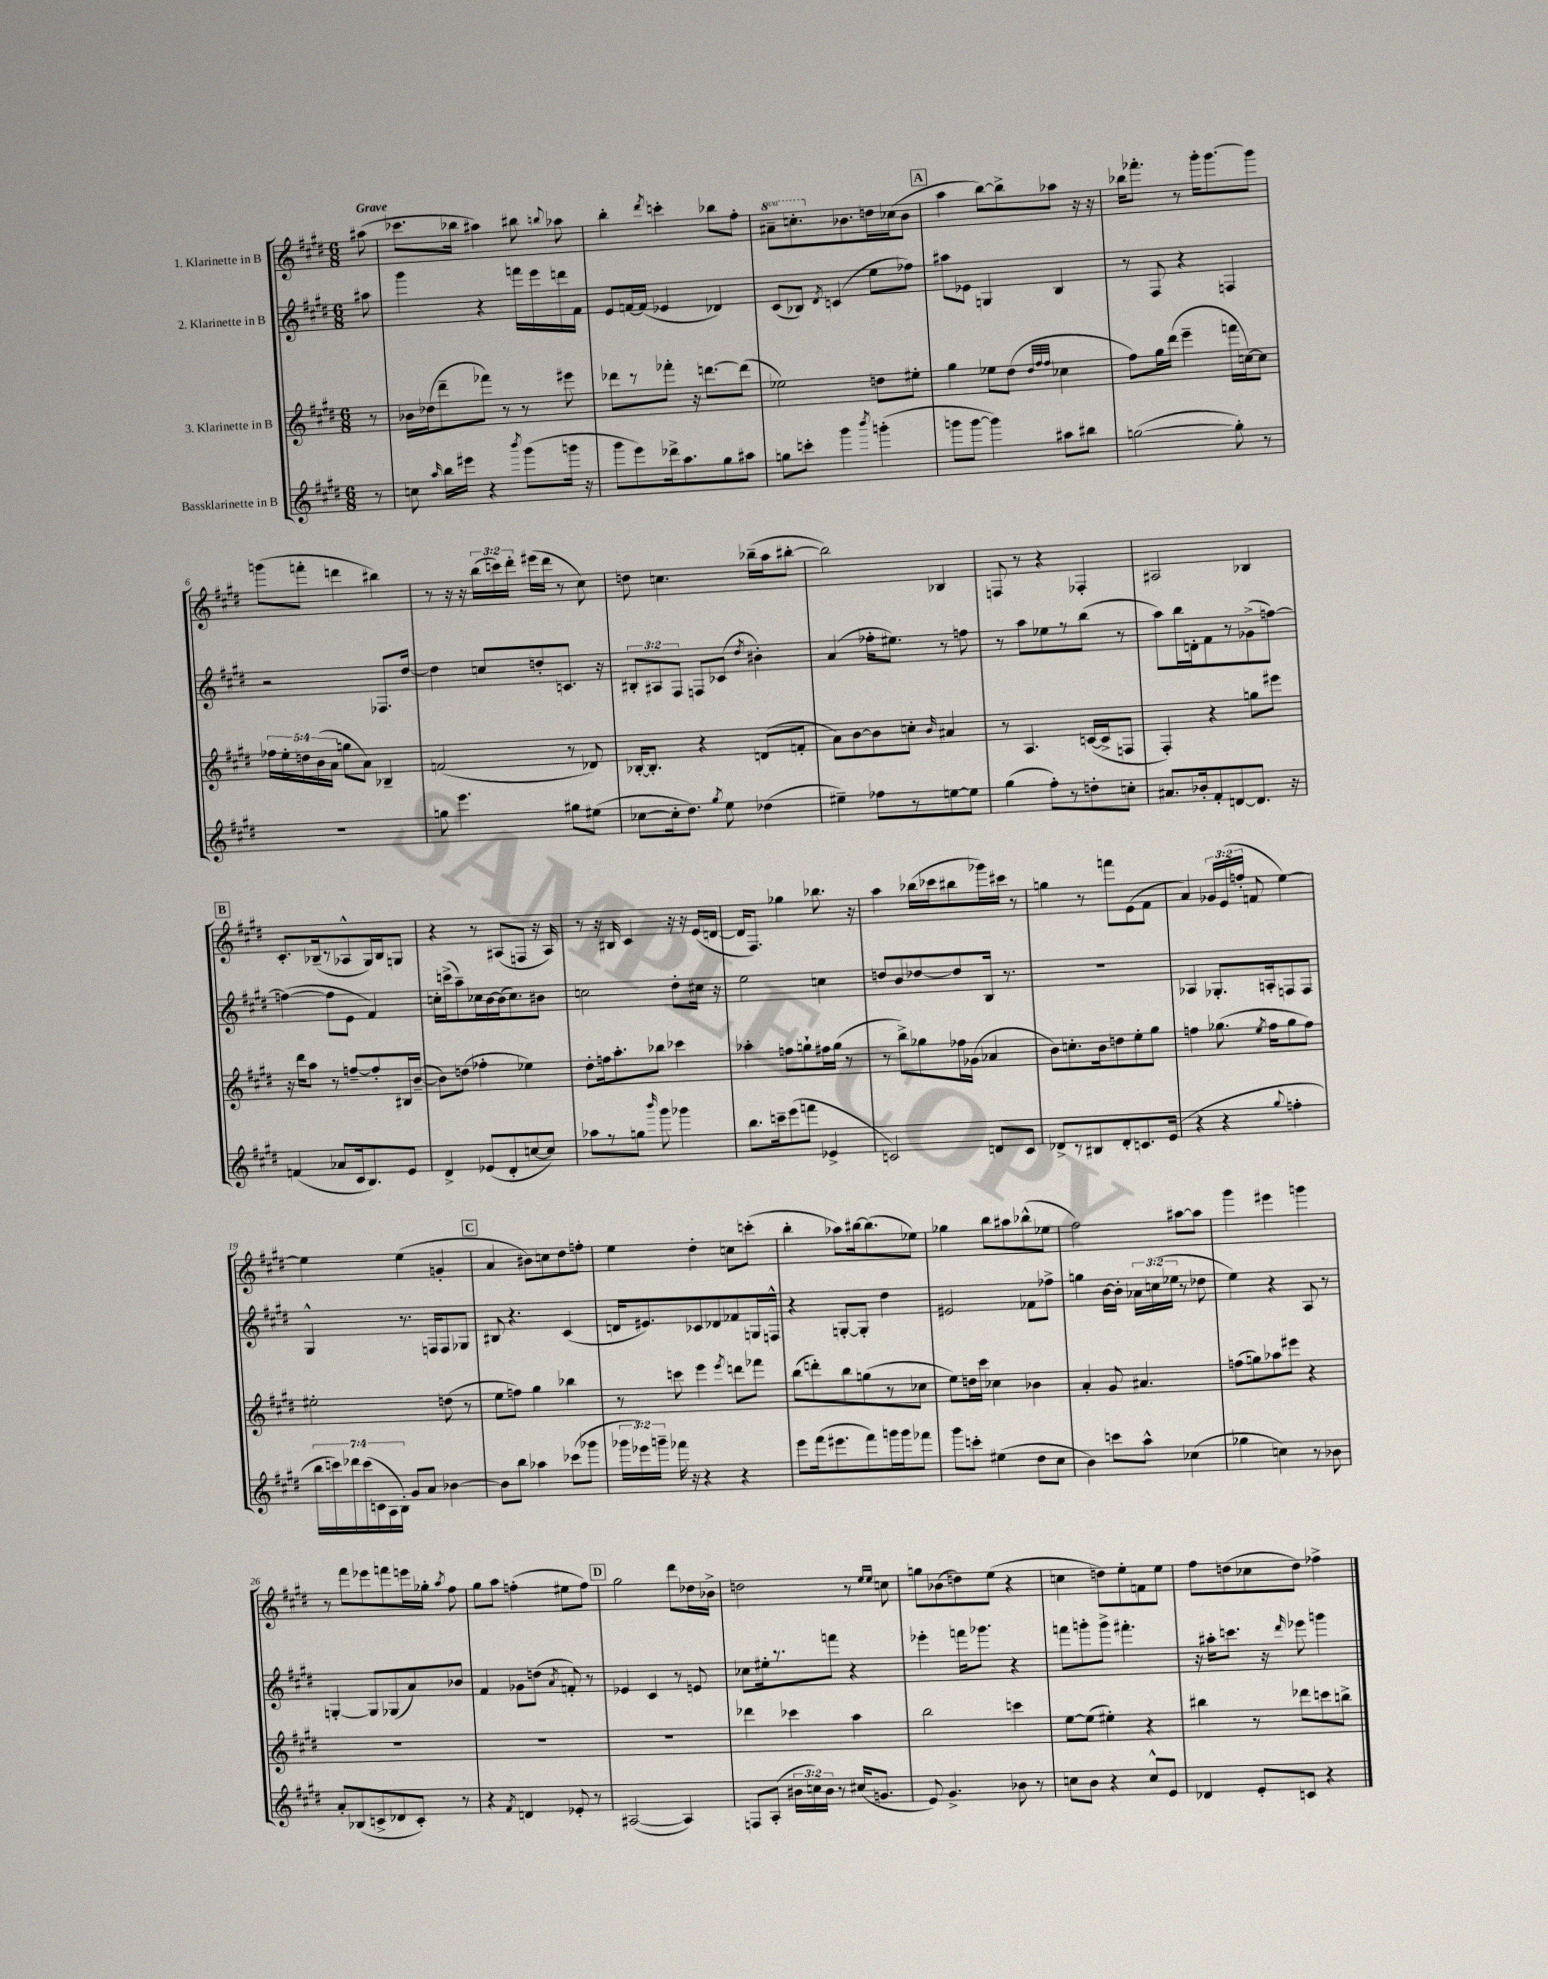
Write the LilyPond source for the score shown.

<<
\new StaffGroup <<
\new Staff = "s0" \with { instrumentName = "1. Klarinette in B" } {
    \clef treble \key e \major \numericTimeSignature \time 6/8 \override Staff.TupletNumber.text = #tuplet-number::calc-fraction-text \set Staff.ottavationMarkups = #ottavation-simple-ordinals \partial 8 \tempo "Grave"
    \autoBeamOff ais''8( |
    ces'''8.[ bes''16] ais''4) bis''8 \appoggiatura { b''8 } aes''8 |
    b''4-. \acciaccatura { dis'''8 } c'''4-. bes''8[ fis''8]-. |
    \ottava #1 ais''8[-- c'''8.-. \ottava #0 bes'8. d''16 ces''16( bes'8] |
    \mark \markup { \box "A" } a''4 b''8[~) b''8-> aes''8] r16 r16 |
    bes''16[ fes'''8.]-. r8 gis'''16[-. gis'''8.~ gis'''8] |
    g'''8[( f'''8]-. d'''4 bis''4) |
    r8 r16 r16 \tuplet 3/2 { b''16[( c'''16) dis'''16]-. } eis'''16[( dis'''16] r8 cis''8) |
    d''8 c''4. bes''16[--( a''16 bis''8]~-. |
    bis''2) bes4 |
    f8 r8 r4 fes4-. |
    ais2 bes4 |
    \mark \markup { \box "B" } cis'8.[-. bes16--( r8 aes8-^ gis16) bes16 g8] |
    r4 r8 ais8[( f8] r16 ais16) |
    r8 r16 bis16 cis'4 r16 r16 e'16[( d'16]~ |
    d'16[ fis8.]) ges''4 bes''8. r16 |
    a''4 bes''16[( ces'''16 bis''8 ges'''16) cis'''16] r8 |
    g''4 r8 f'''8[ e'8( fis'8] |
    a'4) \tuplet 3/2 { ges'16[ e'16( f''16]-. } f'8 e''4~) |
    e''4 e''4( g'4-. |
    \mark \markup { \box "C" } a'4 bis'8[) c''8 dis''8 f''8]-. |
    e''4 dis''4-. c''8[ c'''8]-.( |
    b''4-. aes''8[) bis''16~ bis''8.( ees''8]) |
    ges''4 b''8[ ais''8 bes''8-^( ees''8] |
    fis''2) ais''8[~ ais''8] |
    gis'''4 eis'''4 g'''4 |
    r8 fis'''8[ ees'''8 f'''8 e'''16 ges''16]-. \acciaccatura { a''8 } fis''8 |
    gis''8[ a''8] f''4-.( eis''8[ f''8]) |
    \mark \markup { \box "D" } gis''2 dis'''8[ des''16 bes'16]-> |
    d''2 r8 \grace { e''16[ e''16] } c''8 |
    g''8[ bes'8( d''8) e''8]( r4 |
    c''4 d''8[) e''8-. f'8 e''8] |
    fis''8[ d''8( ces''8 d''8]) fes''4-> \bar "|." |
}
\new Staff = "s1" \with { instrumentName = "2. Klarinette in B" } {
    \clef treble \key e \major \numericTimeSignature \time 6/8 \override Staff.TupletNumber.text = #tuplet-number::calc-fraction-text \partial 8
    \autoBeamOff ais''8 |
    gis'''4 r4 f'''16[ e'''16 d'''16 fis'16] |
    e'8[ f'16~ f'16]( ees'4 des'4) |
    cis'8[( bes8]) \acciaccatura { dis'8 } c'4( e''8[ fes''8]) |
    \mark \markup { \box "A" } ais''8[ ees'8] g4 b4 |
    r8 fis8 r4 f4 |
    r2 fes8.[ dis''16]~ |
    dis''4 c''8[ d''8-. c'8.] r16 |
    \tuplet 3/2 { bis8[-. ais8 fis8] } f8[ ces'8]( \acciaccatura { dis''8 } bis'4-.) |
    a'4( fes''16[-. eis''8.]) r8 f''8 |
    r8 a''8[ ees''8 r8 b''8]( r8 |
    a''8[) b''16 d'16-. fis'8 r8 ges'8->( f''8]~) |
    \mark \markup { \box "B" } f''4~( f''8[ e'8] fis'4) |
    c''16[-. c'''16->( a''8--) ces''16 b'16~ b'16( ces''8.) bis'8] |
    c''2 dis''8[-. cis''16] r16 |
    e''2 c''4 |
    d''8[ b'8 des''8~ des''8 b16] r8. |
    R2. |
    aes4 ges8.[-. a16-. f8 f8] |
    gis4-^ r8. f16[ f8 ges8] |
    \mark \markup { \box "C" } bis8 r4. cis'4( |
    d'16[ eis'8.) ces'8 des'8 fes'8 g16 f16]-^ |
    r4 g8[~-. g8]-. dis''4 |
    eis'2 fes'8[ fes''8]-> |
    g''4 b'16[~ b'16]-. \tuplet 3/2 { aes'16[ c''16( ees''16] } r8 des''8 |
    e''4) r4 a8 r8 |
    g4~-. g8[ ges8( a'8) bes'8] |
    fis'4 ges'8[ d''8]( \acciaccatura { a'8 } f'8-.) r8 |
    \mark \markup { \box "D" } ees'4 cis'4 r8 e'8 |
    ces''8[ eis''16-. r8. f'''8] r4 |
    ees'''4-. f'''16[ ges'''8.] r4 |
    f'''8[ g'''8-. g'''8]-> fis'''4.-. |
    r16 ais''16[-. c'''8.] r16 \grace { dis'''16 } ees'''8 g'''4 \bar "|." |
}
\new Staff = "s2" \with { instrumentName = "3. Klarinette in B" } {
    \clef treble \key e \major \numericTimeSignature \time 6/8 \override Staff.TupletNumber.text = #tuplet-number::calc-fraction-text \partial 8
    \autoBeamOff r8 |
    bes'16[ des''16( dis'''8-- fes'''8]) r8 r8 eis'''8 |
    des'''8[ r8 fes'''8]-. r16 d'''8.[~ d'''8]( |
    ees''2) d''8[ eis''8]-. |
    \mark \markup { \box "A" } gis''4 ees''8[ dis''8]( \grace { dis''32[ fis''32 fis''32] } ces''4 |
    fis''8[) gis''16 dis'''16]( e'''4-- f'''16[ c''16~) c''8] |
    \tuplet 5/4 { fes''16[ e''16-. d''16 b'16( a'16] } g''8[ a'8]) bes4-- |
    f'2( r8 des'8) |
    bes16[~-. bes8.]-. r4 d'8[( f'8]-. |
    a'8[) b'8~ b'8 c''8]-. \grace { b'16 } ais'4 |
    r8 a4. c'16[~( c'16-> f8] |
    fis4-.) r4 g''8[ eis'''8] |
    \mark \markup { \box "B" } r16 dis'''16[ a''8] r8 f''8[~-- f''8-. bis16 b'16]~--( |
    b'8[) d''8]( fes''4-. ees''4) |
    dis''8[-. f''16 a''8.-. bes''8] ces'''4 |
    aes''4-. f''8[ g''8-! fis''16 g''16]( r8 |
    r8 b''8[->) ges''8 fes''16 ges'16]( aes'4 |
    b'8[) c''8.-. b'16 d''8 e''8-. gis''8] |
    f''4 ges''8.( \acciaccatura { e''8 } f''16[ ges''8 f''8]) |
    eis''2-. d''8( r8 |
    \mark \markup { \box "C" } e''8[ f''8]) gis''4 bes''4 |
    r8 c'''8 e'''4 \acciaccatura { e'''8 } d'''8[ fes'''8] |
    b''8[( d'''8-.) b''8 g''8( r8 ces''8] |
    e''8[) d''16 cis'''16] ces''4 bes'4 |
    a'4-. gis'8 ais'4. |
    f''8[( g''8) aes''8 eis'''8] r4 |
    R2. |
    R2. |
    \mark \markup { \box "D" } R2. |
    des'''4 ces'''4 a''4 |
    b''2 c'''4 |
    e''8[~ e''8]( eis''4-.) r4 |
    bis''4 r8 des'''8[ c'''8 b''8]-> \bar "|." |
}
\new Staff = "s3" \with { instrumentName = "Bassklarinette in B" } {
    \clef treble \key e \major \numericTimeSignature \time 6/8 \override Staff.TupletNumber.text = #tuplet-number::calc-fraction-text \partial 8
    \autoBeamOff r8 |
    c''8 \grace { a''16 } b''16[ eis'''16] r4 \acciaccatura { b'''8 } gis'''8[( g'''16] r16 |
    gis'''8[ e'''8) des'''16-> a''8. gis''8 ais''8] |
    g''8[ c'''8]-. gis'''4 \acciaccatura { b'''8 } g'''4-.( |
    \mark \markup { \box "A" } g'''8[ g'''8]~ g'''4) ais''8[ bis''8] |
    g''2~( g''8-.) r8 |
    R2. |
    g''8 e'''4. gis''8[ eis''8]( |
    ces''8[~ ces''16-. dis''8.]) \acciaccatura { gis''8 } e''8 des''4( |
    eis''4--) fes''8[ r8 e''8~ e''8] |
    gis''4( fis''8[-.) r8 d''8-. c''8]-. |
    ais'8.[ bes'16-. fis'8-. d'8~ d'8.] r16 |
    \mark \markup { \box "B" } f'4( aes'8[ cis'16 b8.) e'8] |
    dis'4-> ees'8[( dis'8-. c''8~ c''8]) |
    aes''8[ r8 g''8] \grace { b'''16 } gis'''8 ges'''4 |
    b''8.[ c'''16-- e'''8( f'''8] ees'4-> |
    c'2) d'8[ c'8] |
    des'8[-> r8 bis8 des'8-. c'8. e'16]( |
    r4 r4 \appoggiatura { gis''8 } f''4-. |
    \tuplet 7/4 { b''16[ c'''16) des'''16 c'''16( c'16 a16 b16]-.) } gis'8[ a'8] bes'4~ |
    \mark \markup { \box "C" } bes'8[ b''8] aes''4 ces'''8[( ges'''8] |
    \tuplet 3/2 { ges'''16[ ees'''16) g'''16]-- } fes'''16 r16 r4 r4 |
    e'''8[ fis'''16( eis'''8. fis'''8) g'''16 g'''16 fes'''8] |
    gis'''8[ c'''8]-. eis''4( dis''8[ cis''8] |
    b'4) c'''8[ a''8]-^ ces''4( |
    ges''4 c''4) r8 bes'8 |
    a'8[-. bes8( c'8-> des'8 c'8]-.) r8 |
    r4 \acciaccatura { fis'8 } d'4 ees'8-. r8 |
    \mark \markup { \box "D" } ais2~( ais4) |
    f8[ a8]-.( \tuplet 3/2 { bis'16[ c''16) bis'16] } r8 cis''16[( g'8.] |
    e'8) gis'4.-> bes'8 r8 |
    c''8[ b'8] r4 c''8[-^ e'8] |
    des'4 e'8[-. c'8] r4 \bar "|." |
}
>>
>>
